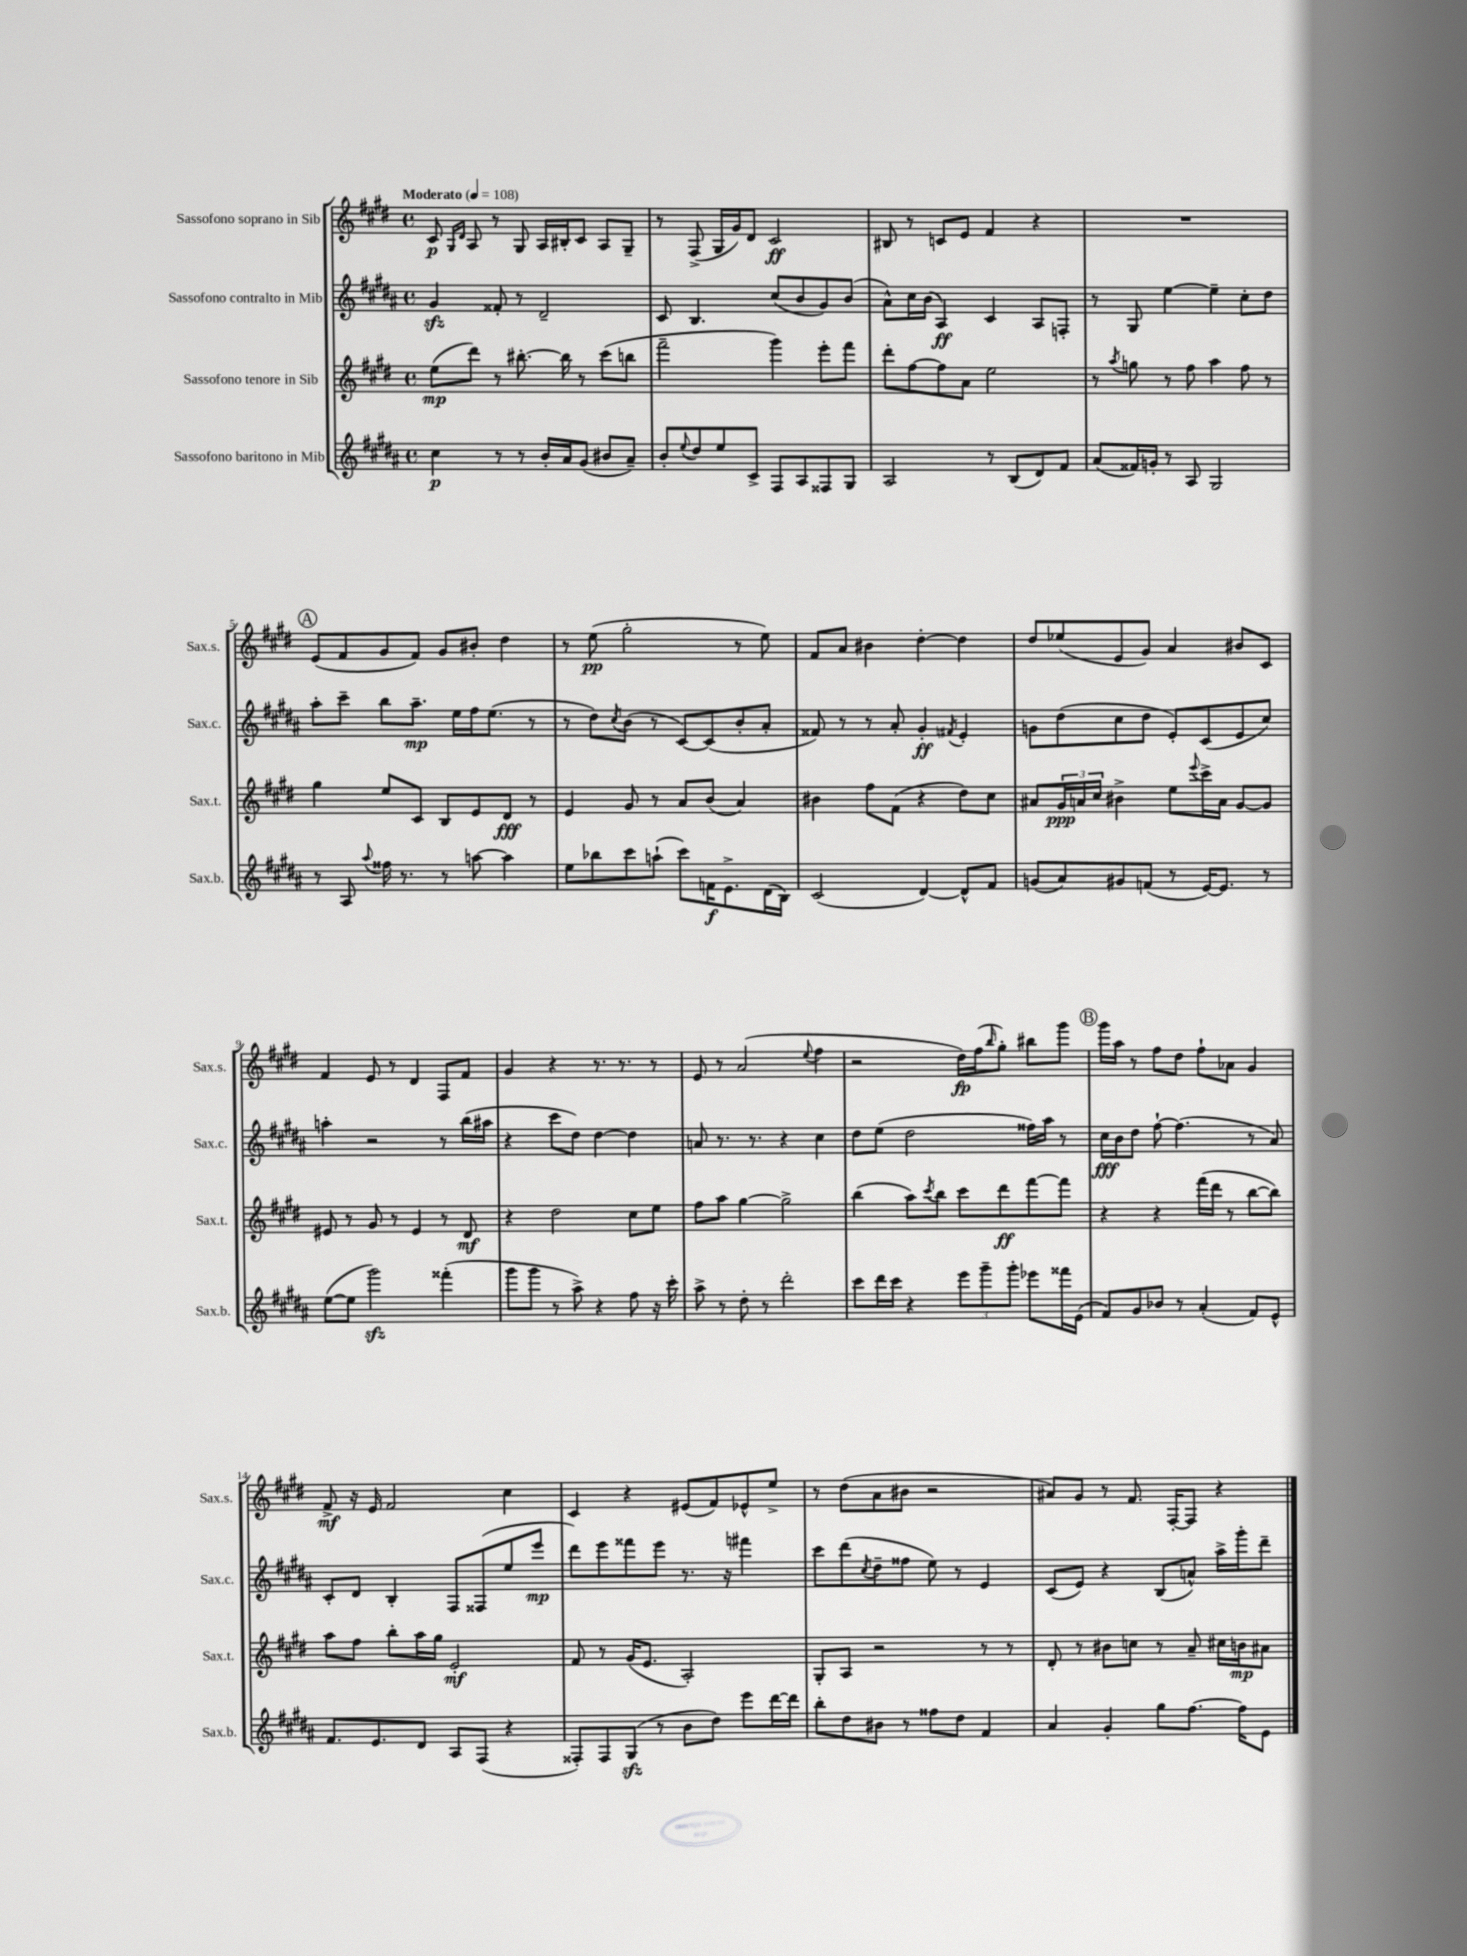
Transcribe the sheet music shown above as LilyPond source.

<<
\new StaffGroup <<
\new Staff = "s0" \with { instrumentName = "Sassofono soprano in Sib" shortInstrumentName = "Sax.s." } {
    \clef treble \key e \major \defaultTimeSignature \time 4/4 \tempo "Moderato" 4 = 108
    cis'8\p \grace { gis16 dis'16 } a8 r8 gis8 a16 bis16-. cis'8 a8 gis8-- |
    r8 fis8->( gis16 gis'16) dis'8 cis'2\ff |
    bis8 r8 c'8 e'8 fis'4 r4 |
    R1 |
    \mark \markup { \circle "A" } e'8( fis'8 gis'8 fis'8) gis'8 bis'8-. dis''4 |
    r8 e''8\pp( gis''2-. r8 e''8) |
    fis'8 a'8 bis'4 dis''4~-. dis''4 |
    dis''8 ees''8( e'8 gis'8) a'4 bis'8 cis'8 |
    fis'4 e'8 r8 dis'4 fis8 fis'8 |
    gis'4 r4 r8. r8. r8 |
    e'8 r8 a'2( \appoggiatura { e''8 } fis''4 |
    r2 dis''16\fp) fis''16( \grace { b''16 } gis''8-.) bis''8 gis'''8 |
    \mark \markup { \circle "B" } gis'''16 a''16 r8 fis''8 dis''8 fis''8-! aes'8 gis'4 |
    fis'8->\mf r16 e'16 fis'2 cis''4 |
    cis'4 r4 eis'8( fis'8) ees'8-^ e''8-> |
    r8 dis''8( a'8 bis'8 r2 |
    ais'8) gis'8 r8 fis'8. fis16~-. fis8 r4 \bar "|." |
}
\new Staff = "s1" \with { instrumentName = "Sassofono contralto in Mib" shortInstrumentName = "Sax.c." } {
    \clef treble \key b \major \defaultTimeSignature \time 4/4
    gis'4\sfz fisis'8-. r8 dis'2-- |
    cis'8 b4. cis''8( b'8 gis'8) b'8( |
    ais'8-^) cis''16 b'16( ais4\ff) cis'4 ais8 f8-. |
    r8 gis8 e''4~ e''4-- cis''8-. dis''8 |
    \mark \markup { \circle "A" } ais''8-. cis'''8-- b''8 ais''8.--\mp e''16 fis''16 e''8.( r8 |
    r8 dis''8) \acciaccatura { cis''8 } b'8( r8 cis'8~) cis'8( b'8-. ais'8-. |
    fisis'8) r8 r8 ais'8-. gis'4-.\ff \acciaccatura { fis'8 } e'4-. |
    g'8 dis''8( cis''8 dis''8 e'8-.) cis'8( e'8 cis''8) |
    a''4-. r2 r8 b''16( ais''16 |
    r4 cis'''8 dis''8) dis''4~ dis''4 |
    a'8 r8. r8. r4 cis''4 |
    dis''8 e''8( dis''2 fisis''16) ais''16 r8 |
    \mark \markup { \circle "B" } cis''16\fff b'16 dis''8 fis''8~-! fis''4.( r8 ais'8) |
    cis'8-. dis'8 b4-. fis8 fisis8( e''8 e'''8\mp |
    dis'''8) e'''8 fisis'''8 e'''8 r8. r16 fis'''4 |
    cis'''8 dis'''8( \acciaccatura { cis''8 } dis''8-- fisis''8 e''8) r8 e'4 |
    cis'8( e'8) r4 b8( a'8-^) ais''16-> gis'''16-. dis'''8-- \bar "|." |
}
\new Staff = "s2" \with { instrumentName = "Sassofono tenore in Sib" shortInstrumentName = "Sax.t." } {
    \clef treble \key e \major \defaultTimeSignature \time 4/4
    e''8\mp( dis'''8) r8 bis''8.~-. bis''16 r8 cis'''8( b''8 |
    fis'''2-- gis'''4) e'''8-. fis'''8 |
    dis'''8-. fis''8~ fis''8 a'8 e''2 |
    r8 \acciaccatura { a''8 } g''8 r8 fis''8 a''4 fis''8 r8 |
    \mark \markup { \circle "A" } gis''4 e''8 cis'8 b8 e'8 dis'8\fff r8 |
    e'4 gis'8 r8 a'8 b'8( a'4) |
    bis'4 fis''8 fis'8( r4 dis''8) cis''8 |
    ais'8 \tuplet 3/2 { gis'16\ppp a'16 cis''16 } bis'4-> e''8 \appoggiatura { e'''8 } cis'''16-> a'16 gis'8~ gis'8 |
    eis'8 r8 gis'8 r8 eis'4 r8 dis'8\mf |
    r4 dis''2 cis''8 e''8 |
    fis''8 a''8 gis''4~ gis''2-> |
    b''4( a''8) \acciaccatura { cis'''8 } b''8 cis'''8 dis'''8\ff fis'''8~ fis'''8 |
    \mark \markup { \circle "B" } r4 r4 fis'''16( dis'''16 r8 b''8~ b''8) |
    a''8 fis''8 b''8-. a''16 gis''16 e'2-.\mf |
    fis'8 r8 gis'16( e'8. a2-.) |
    gis8-. a8 r2 r8 r8 |
    dis'8-. r8 bis'8 c''8 r8 a'8-- cis''16 b'16\mp ais'8 \bar "|." |
}
\new Staff = "s3" \with { instrumentName = "Sassofono baritono in Mib" shortInstrumentName = "Sax.b." } {
    \clef treble \key b \major \defaultTimeSignature \time 4/4
    cis''4\p r8 r8 b'16-. ais'16 gis'8( bis'8 ais'8--) |
    b'8-. \appoggiatura { e''8 } dis''8 e''8 cis'8-> fis8 ais8 fisis8 gis8 |
    ais2 r8 b8( dis'8) fis'8 |
    ais'8( fisis'16) g'16-. r8 ais8 gis2 |
    \mark \markup { \circle "A" } r8 ais8 \appoggiatura { ais''8 } fisis''16 r8. r8 a''8~ a''4 |
    e''8 bes''8 cis'''8 a''8-!( cis'''8) f'16\f e'8.-> dis'16( b16) |
    cis'2( dis'4~) dis'8-^ fis'8 |
    g'8( ais'8) gis'8 f'8( r8 e'16~) e'8. r8 |
    e''8~( e''8 gis'''2\sfz) fisis'''4-.( |
    gis'''8 gis'''8 r8 ais''8->) r4 fis''8 r16 cis'''16-. |
    ais''8-> r8 dis''8-. r8 dis'''2-. |
    cis'''8 dis'''16 cis'''16 r4 \tuplet 3/2 { e'''8 gis'''8-- gis'''8-. } ees'''8 fisis'''16 e'16( |
    \mark \markup { \circle "B" } fis'8) gis'8 bes'8 r8 ais'4-.( fis'8) e'8-^ |
    fis'8. e'8. dis'8 ais8 fis8( r4 |
    fisis8-.) fisis8 gis8\sfz( r8 b'8 dis''8) e'''8 dis'''16~ dis'''16 |
    b''8-. dis''8 bis'8 r8 fisis''8 dis''8 fis'4 |
    ais'4 gis'4-. gis''8 fis''8.~ fis''16 e'8 \bar "|." |
}
>>
>>
